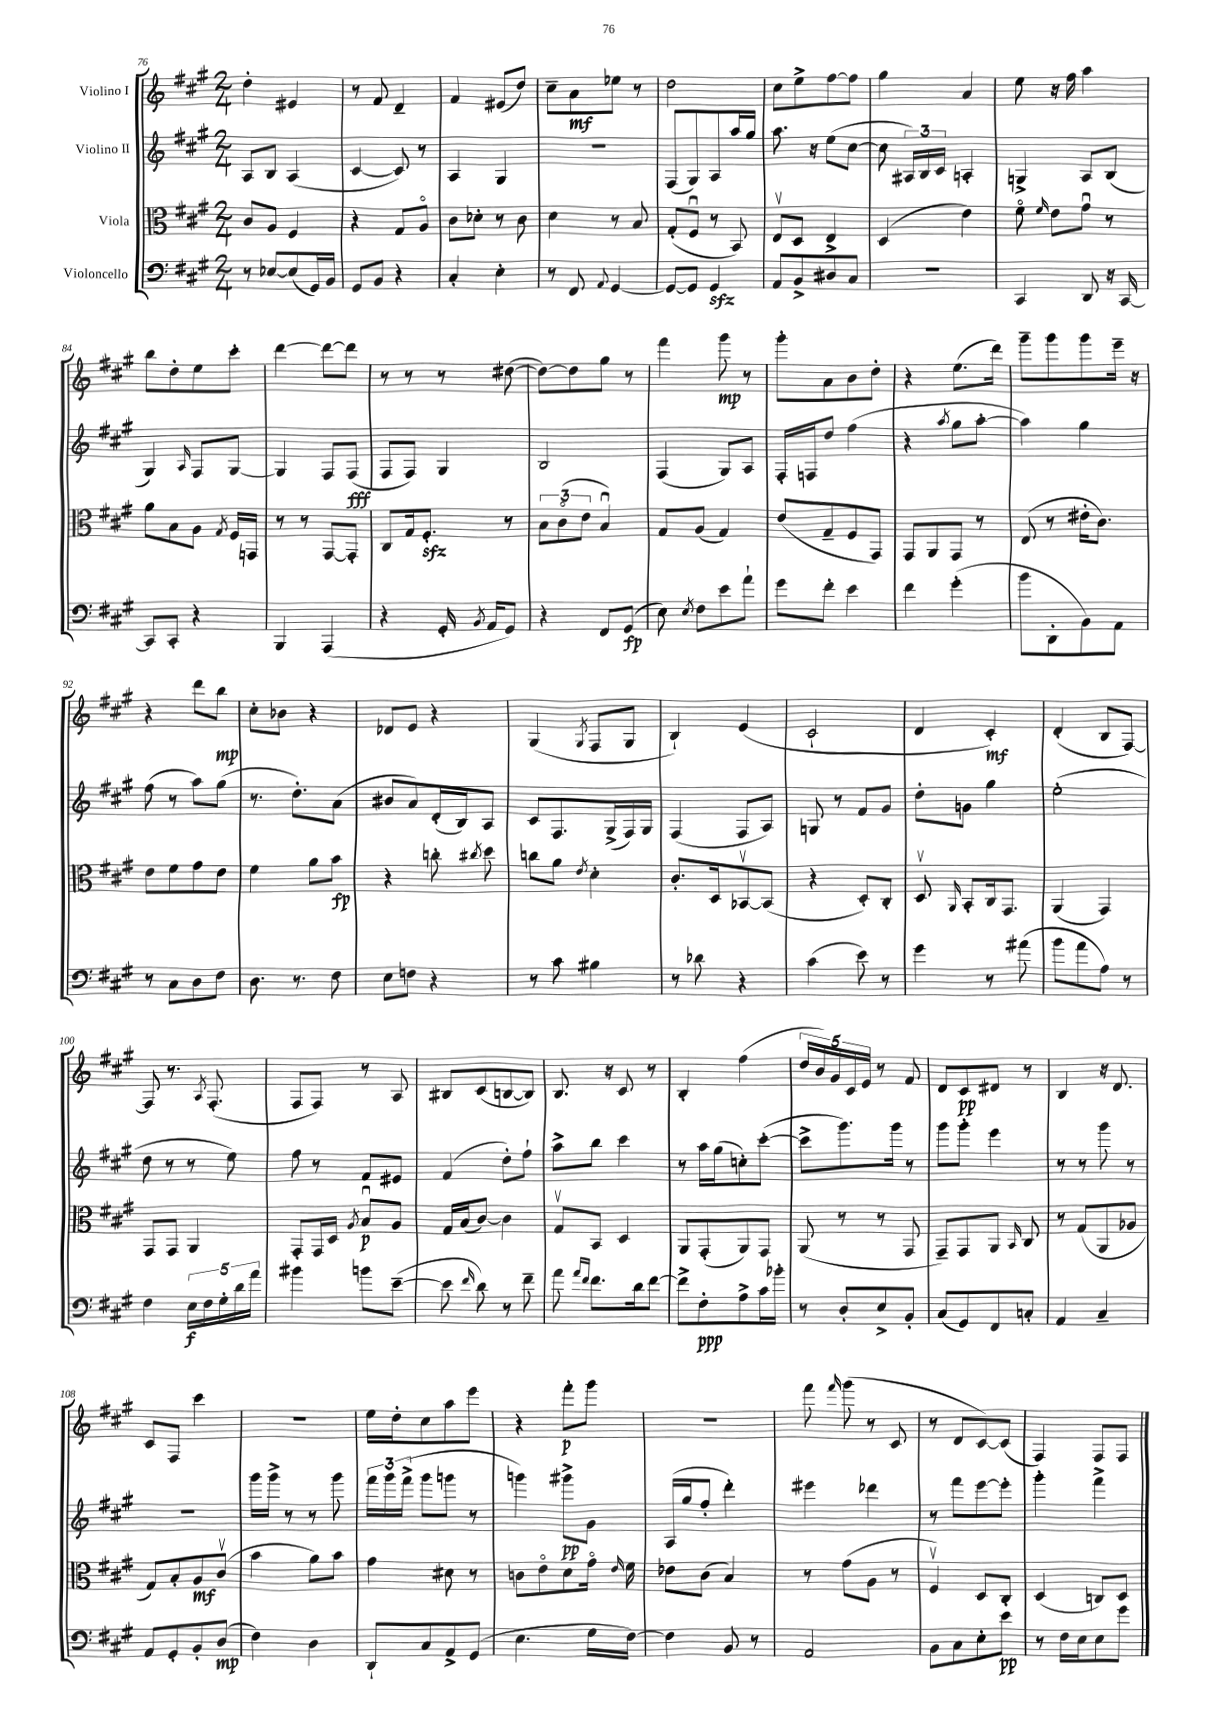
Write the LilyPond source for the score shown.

<<
\new StaffGroup <<
\new Staff = "s0" \with { instrumentName = "Violino I" } {
    \clef treble \key a \major \numericTimeSignature \time 2/4
    \autoBeamOff d''4-. eis'4 |
    r8 fis'8 d'4-- |
    fis'4 eis'8[( d''8]) |
    cis''8[-- a'8\mf ees''8] r8 |
    d''2 |
    cis''8[ e''8-> fis''8~ fis''8] |
    gis''4 a'4 |
    e''8 r16 fis''16 a''4 |
    b''8[ d''8-. e''8 cis'''8]-. |
    d'''4~ d'''8[~ d'''8] |
    r8 r8 r8 dis''8~( |
    dis''8[~) dis''8 gis''8] r8 |
    fis'''4 gis'''8\mp r8 |
    gis'''8[-. a'8 b'8 d''8]-. |
    r4 e''8.[( d'''16]) |
    gis'''8[-- gis'''8 gis'''8 e'''16]-- r16 |
    r4 d'''8[ b''8]\mp |
    cis''8[-. bes'8] r4 |
    des'8[ e'8] r4 |
    gis4( \acciaccatura { gis8 } fis8[ gis8] |
    b4-!) e'4( |
    cis'2-! |
    d'4 cis'4-.\mf) |
    d'4-.( b8[ fis8]~) |
    fis8 r8. \acciaccatura { a8 } fis8.-.( |
    fis8[ fis8]) r8 a8 |
    bis8[ cis'8( b8~ b8]) |
    b8. r16 cis'8 r8 |
    b4-. fis''4( |
    \tuplet 5/4 { d''16[ b'16) gis'16 cis'16 e'16] } r8 fis'8 |
    d'8[ cis'8\pp dis'8] r8 |
    b4 r16 d'8. |
    cis'8[ fis8] cis'''4 |
    R2 |
    e''16[ d''16-. cis''8 a''8 e'''8] |
    r4 fis'''8[-.\p gis'''8] |
    R2 |
    fis'''8 \grace { fis'''16 } gis'''8( r8 cis'8 |
    r8 d'8[ cis'8~) cis'8]( |
    fis4) fis8[ fis8] \bar "|." |
}
\new Staff = "s1" \with { instrumentName = "Violino II" } {
    \clef treble \key a \major \numericTimeSignature \time 2/4
    \autoBeamOff a8[ b8] a4( |
    cis'4~ cis'8) r8 |
    a4 gis4 |
    R2 |
    fis8[( gis8) a8 a''16 gis''16] |
    a''8. r16 e''8[( cis''8]~ |
    cis''8 \tuplet 3/2 { ais16[) b16 cis'16] } a4-. |
    g4-> a8[ b8]( |
    gis4) \grace { a16 } fis8[ gis8]~ |
    gis4 fis8[ fis8]\fff( |
    fis8[ fis8]) gis4 |
    b2 |
    fis4( gis8[) a8] |
    fis16[-. f16 d''8] fis''4( |
    r4 \acciaccatura { a''8 } gis''8[ a''8]~-. |
    a''4) gis''4 |
    fis''8( r8 a''8[) gis''8]( |
    r8. d''8.[-.) a'8]( |
    bis'8[ a'8) d'16-.( b16) a8] |
    cis'8[ fis8. gis16->( fis16) gis16] |
    fis4( fis8[ a8]) |
    g8 r8 fis'8[ gis'8] |
    d''8[-. g'8] gis''4 |
    e''2-.( |
    d''8 r8 r8 e''8) |
    fis''8 r8 fis'8[ eis'8] |
    fis'4( d''8[-.) fis''8]-! |
    a''8[-> b''8] cis'''4 |
    r8 a''16[ gis''16( c''8-.) cis'''8]~-.( |
    cis'''8[-> gis'''8.) gis'''16] r8 |
    gis'''8[ gis'''8]-. e'''4 |
    r8 r8 gis'''8 r8 |
    R2 |
    gis'''16[ gis'''16]-> r8 r8 gis'''8 |
    \tuplet 3/2 { fis'''16[ gis'''16 fis'''16]->( } gis'''8[ g'''8] r8 |
    g'''4) gis'''8[->\pp gis'8] |
    a16[( gis''16 fis''8]-. d'''4-.) |
    eis'''4 des'''4 |
    r8 fis'''8[ e'''8~ e'''8]-. |
    gis'''4-. fis'''4-> \bar "|." |
}
\new Staff = "s2" \with { instrumentName = "Viola" } {
    \clef alto \key a \major \numericTimeSignature \time 2/4
    \autoBeamOff cis'8[ a8] fis4 |
    r4 gis8[ a8]\flageolet |
    cis'8[ des'8]-. r8 cis'8 |
    d'4 r8 b8 |
    gis8[-.( fis8]\downbow r8 b,8) |
    e8[\upbow d8] e4-> |
    d4( e'4) |
    fis'8\flageolet \grace { fis'16 } e'8[ gis'8]\downbow r8 |
    a'8[ b8 a8] \acciaccatura { gis8 } fis16[ g,16] |
    r8 r8 gis,8[~ gis,8]-. |
    cis8[ gis16 fis8.]-.\sfz r8 |
    \tuplet 3/2 { b8[ cis'8\flageolet( e'8] } b4\downbow) |
    gis8[ a8]( gis4) |
    e'8[( gis8-- fis8 gis,8]) |
    gis,8[ a,8 gis,8] r8 |
    e8( r8 eis'16[-. cis'8.]) |
    e'8[ fis'8 gis'8 e'8] |
    fis'4 a'8[ b'8]\fp |
    r4 c''8-. \acciaccatura { cis''8 } d''8 |
    c''8[ a'8] \acciaccatura { e'8 } d'4-. |
    cis'8.[-. d16 bes,8~\upbow bes,8]( |
    r4 d8[-.) cis8]-. |
    d8\upbow \grace { a,16 } b,8[-. cis16 gis,8.] |
    a,4( gis,4) |
    gis,8[ gis,8] a,4 |
    gis,8[-. gis,16 d16] \acciaccatura { a8 } b8[\downbow\p a8] |
    gis16[ b16( cis'8]~) cis'4 |
    gis8[\upbow b,8] d4 |
    a,8[ gis,8-.( a,8) gis,8] |
    a,8( r8 r8 gis,8 |
    gis,8[--) gis,8 a,8] \grace { b,16 } cis8 |
    r8 gis8[( a,8 aes8] |
    gis8[) b8-. a8\mf cis'8]\upbow( |
    b'4 a'8[) b'8] |
    gis'4 dis'8 r8 |
    c'8[ e'8\flageolet d'8 gis'16]\flageolet \grace { e'16 } fis'16 |
    ees'8[ cis'8]( b4) |
    r8 gis'8[( a8] r8 |
    fis4\upbow) d8[ cis8]-. |
    d4( c8[) d8] \bar "|." |
}
\new Staff = "s3" \with { instrumentName = "Violoncello" } {
    \clef bass \key a \major \numericTimeSignature \time 2/4
    \autoBeamOff r8 ees8[~ ees8( gis,16) b,16] |
    gis,8[ b,8] r4 |
    cis4-. e4-. |
    r8 fis,8 \appoggiatura { a,8 } gis,4~ |
    gis,8[~ gis,8] gis,4\sfz |
    a,8[ b,8-> dis8 cis8] |
    r2 |
    cis,4 d,8 r16 cis,16~ |
    cis,8[ cis,8]-. r4 |
    b,,4 a,,4( |
    r4 gis,16-. \acciaccatura { b,8 } a,16[ gis,8]) |
    r4 fis,8[ gis,8]\fp( |
    e8) \acciaccatura { e8 } fis8[ e'8 a'8]-! |
    gis'8[ fis'8]-. e'4 |
    fis'4 gis'4-.( |
    b'8[ d,8-. b,8) a,8] |
    r8 cis8[ d8 fis8] |
    d8. r8. fis8 |
    e8[ f8] r4 |
    r8 cis'8 bis4 |
    r8 des'8 r4 |
    cis'4( e'8) r8 |
    gis'4 r8 ais'8( |
    b'8[ a'8 a8]) r8 |
    fis4 \tuplet 5/4 { e16[\f fis16 gis16-. d'16 a'16] } |
    bis'4 b'8[ e'8]~--( |
    e'8 \grace { fis'16 } d'8) r8 fis'8-- |
    a'8 \grace { a'16[ fis'16] } fis'8.[ d'16 fis'8]~ |
    fis'8[-> fis8-.\ppp a8-> cis'16 bes'16]-. |
    r8 d8[-. e8-> b,8]-. |
    cis8[( gis,8) fis,8 c8]-. |
    a,4 cis4-- |
    a,8[ gis,8-. b,8-. d8]\mp( |
    fis4) d4 |
    d,8[-! cis8 a,8-> gis,8]( |
    e4. gis16[ fis16]~) |
    fis4 b,8 r8 |
    a,2 |
    b,8[ cis8 e8-. e'8]\pp |
    r8 fis16[ e16 e8 gis'8] \bar "|." |
}
>>
>>
\layout { \context { \Score currentBarNumber = #76 } }
